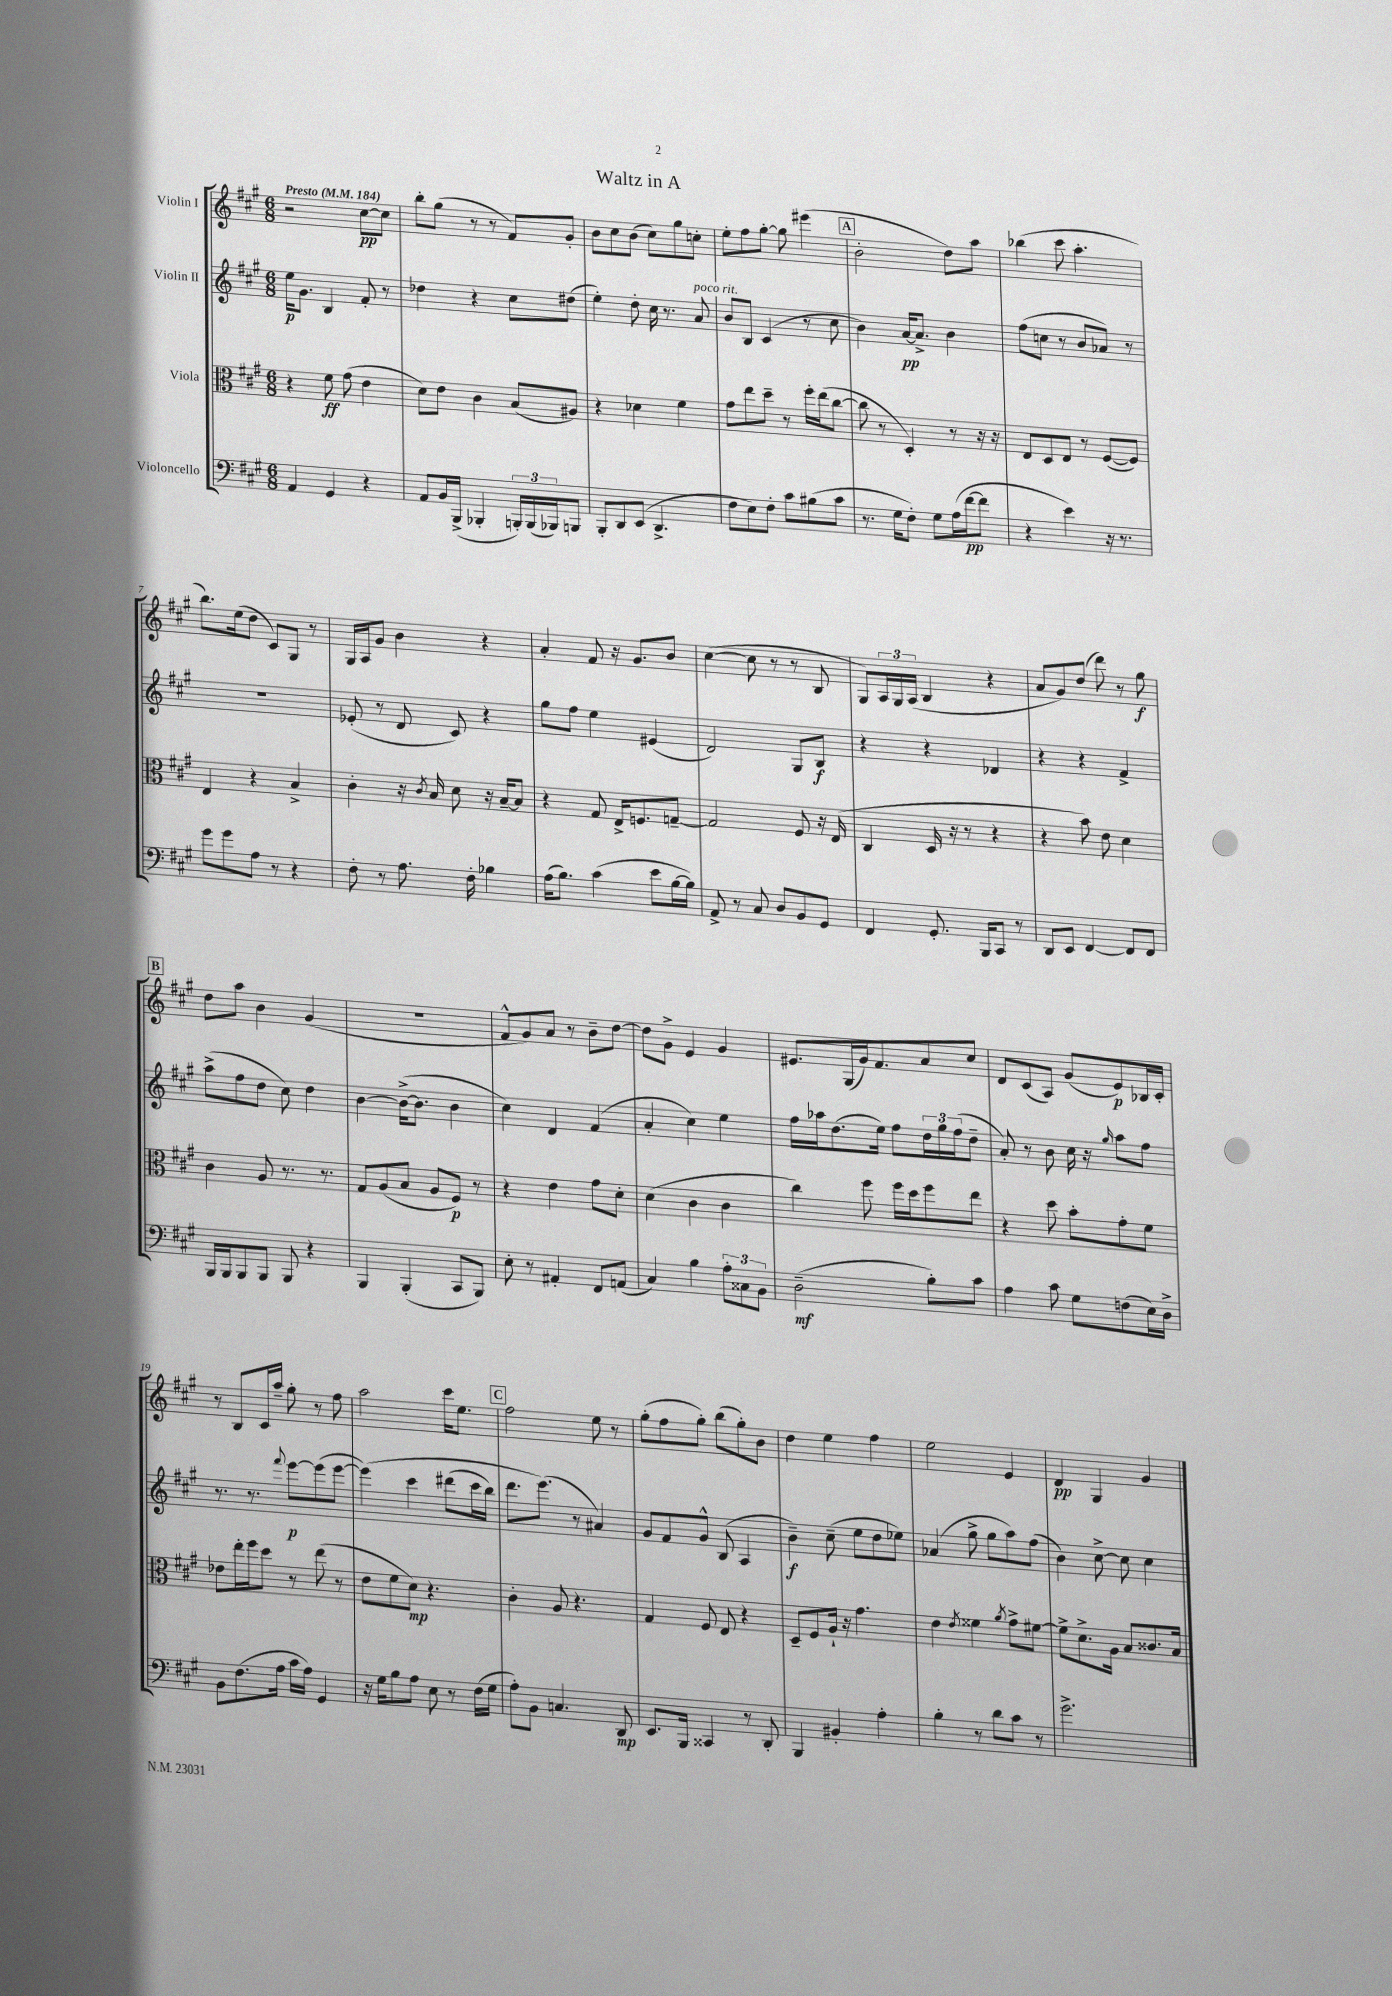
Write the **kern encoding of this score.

**kern	**kern	**kern	**kern
*staff4	*staff3	*staff2	*staff1
*clefF4	*clefC3	*clefG2	*clefG2
*k[f#c#g#]	*k[f#c#g#]	*k[f#c#g#]	*k[f#c#g#]
*M6/8	*M6/8	*M6/8	*M6/8
*MM184	*MM184	*MM184	*MM184
4AA	4r	16ee	2r
.	.	8.g#	.
4GG#	8f#	4B	.
.	(8g#	.	.
4r	4e	8f#'	[8cc#
.	.	8r	8cc#]
=	=	=	=
8AA	8d)	4dd-	8bb'
16BB	8e	.	(8gg#
(16BBB^	.	.	.
4BBB-'	4c#	4r	8r
.	.	.	8r
24BBB')	(8B	8cc#	8f#)
(24BBB	.	.	.
24BBB-)	.	.	.
8BBB	8A#)	(8dd#	8g#'
=	=	=	=
8BBB'	4r	4ee')	8b
8DD	.	.	8cc#
(8EE	4d-	8dd'	(8b
4.DD^	.	16cc#	8cc#)
.	.	8.r	.
.	4f#	.	8gg#
.	.	8a	8cc'
=	=	=	=
8F#	8g#	8b	8ee'
8E)	8ee	8B	8ff#
8F#'	8dd~	(4c#	[8gg#'
8c#	8r	.	8gg#]
(8B#	16ff#'	8r	(4eee#
.	(16ee	.	.
8c#	[8cc#	8cc#	.
=	=	=	=
8.r	8cc#]	4b)	2b'
.	8r	.	.
16G#	.	.	.
8F#')	4D')	[16a	.
.	.	8.a^]	.
8G#	.	.	.
(16A	8r	4b	8dd)
[16f#	.	.	.
8f#]	16r	.	8aa
.	16r	.	.
=	=	=	=
4r	8E	(8ff#	(4bb-
.	8D	8cc	.
4e)	8E	8r	8ccc#
.	8r	8b	4.aa'
16r	([8F#	8a-)	.
8.r	.	.	.
.	8F#])	8r	.
=	=	=	=
8g#	4E	2.r	8.bb)
8g#	.	.	.
.	.	.	(16ee
8A	4r	.	8dd
8r	.	.	8c#)
4r	4B^	.	8G#
.	.	.	8r
=	=	=	=
8F#'	4c#'	(8e-'	16G#
.	.	.	16A
8r	.	8r	8g#
8.A	16r	8d	4b
.	8qc#	.	.
.	16B	.	.
.	8d	8c#)	.
16F#'	.	.	.
4B-	16r	4r	4r
.	[16B~	.	.
.	8B]	.	.
=	=	=	=
(16A	4r	8gg#	4a'
8.B)	.	.	.
.	.	8ff#	.
(4c#	8G#	4ee	8f#
.	16E^	.	16r
.	8.F	.	8.g#
8e	.	(4e#	.
[16B	[8G~	.	8b
16B])	.	.	.
=	=	=	=
8AA^	2G]	2d)	([4cc#
8r	.	.	.
8C#	.	.	8cc#]
8D	.	.	8r
8BB	8F#	8G#	8r
8GG#	16r	8B	8B
.	(16E	.	.
=	=	=	=
4FF#	4C#	4r	8G#)
.	.	.	24A
.	.	.	24G#
.	.	.	(24A
8.GG#'	16D	4r	4B
.	16r	.	.
.	8r	.	.
16BBB	.	.	.
8CC#	4r	4d-	4r
8r	.	.	.
=	=	=	=
8DD	4r	4r	8a
8EE	.	.	8g#)
[4FF#	8b)	4r	(8dd
.	8e	.	8ddd)
8FF#]	4d	4f#^	8r
8FF#	.	.	8gg#
=	=	=	=
16BBB	4c#	(8aa^	8dd
16BBB	.	.	.
8BBB	.	8ff#	8aa
8BBB	8A	8dd	4b
8BBB	8.r	8cc#)	.
4r	.	4dd	(4g#
.	8.r	.	.
=	=	=	=
4BBB	8G#	[4b	2.r
.	(8A	.	.
(4BBB'	8B	(16b^_	.
.	.	8.b]	.
.	8A	.	.
8CC#	8F#)	4b	.
8BBB)	8r	.	.
=	=	=	=
8E'	4r	4cc#)	8f#^^
8r	.	.	8g#)
4AA#'	4e	4d	8a
.	.	.	8r
8FF#	8g#	(4f#	8b~
(8AA	8d'	.	[8dd
=	=	=	=
4C#)	(4d	4a'	8dd]
.	.	.	8g#^
4B	4c#	4cc#)	4e
12A'	4c#	4ee	4g#
12C##	.	.	.
12BB	.	.	.
=	=	=	=
(2D~	4cc#)	16ff#	8.e#
.	.	16aa-	.
.	.	(8.dd	.
.	.	.	(16G#
.	8ff#	.	16g#)
.	.	16ee)	8.f#
.	16ff#	8ff#	.
.	16dd	.	.
8B')	8ff#	24dd	8a
.	.	24gg#	.
.	.	(24ff#	.
8c#	8ee	8dd~	8cc#
=	=	=	=
4A	4r	8a')	8d
.	.	8r	(8c#
8c#	8dd	8b	8A)
8G#	8b'	16cc#	(8g#
.	.	16r	.
.	.	16qqgg#	.
(8F	8g#'	8aa	8e)
16E)	8f#	8ff#	16B-
16D^	.	.	16c#'
=	=	=	=
8BB	8e-	8.r	8r
(8.F#	16ee'	.	8B
.	16ff#	8.r	.
.	8dd	.	16c#
16A	.	.	16aa~
.	.	8qqfff#	.
16c#	8r	[8eee	8gg#'
16A)	.	.	.
4GG#	(8ee	(8eee]	8r
.	8r	[8eee	8ff#
=	=	=	=
16r	8e	&(4eee])	2aa
16G#	.	.	.
8B	8f#	.	.
8A	8d)	4ccc#	.
8E	4.r	.	.
8r	.	(8ddd#	16ccc#
.	.	.	8.ee
(16F#	.	16ccc#	.
16G#	.	16bb)	.
=	=	=	=
8A')	4c#'	8.ddd	2ff#
8BB	.	.	.
.	.	(8.eee&)	.
4.C	8A	.	.
.	4.r	8r	.
.	.	4a#)	8ee
8DD	.	.	8r
=	=	=	=
8.EE	4G#	8g#	(8gg#'
.	.	8f#	8ff#
16BBB	.	.	.
4CC##	8F#	8g#^^	8gg#')
.	8E	(8B	(8bb
8r	4r	4A	8gg#')
8DD'	.	.	8b
=	=	=	=
4BBB	8D~	4b~)	4dd
.	8F#	.	.
4BB#'	16A`	(8cc#~	4ee
.	16r	.	.
.	4.g#	8ee	.
4A'	.	8dd	4ff#
.	.	8ee-)	.
=	=	=	=
4B'	4e	(4a-	2ee
.	8qe	.	.
8r	4f##	8gg#^	.
8d	.	8gg#	.
.	8qa	.	.
8c#	8g#^	8aa)	4e
8r	[8f#	(8ff#	.
=	=	=	=
2.g#^	8f#^]	4b)	4d
.	8.d^	.	.
.	.	[8cc#^	4G#
.	16A	.	.
.	8B	8cc#]	.
.	8.c##	4cc#	4g#
.	16B	.	.
==	==	==	==
*-	*-	*-	*-
